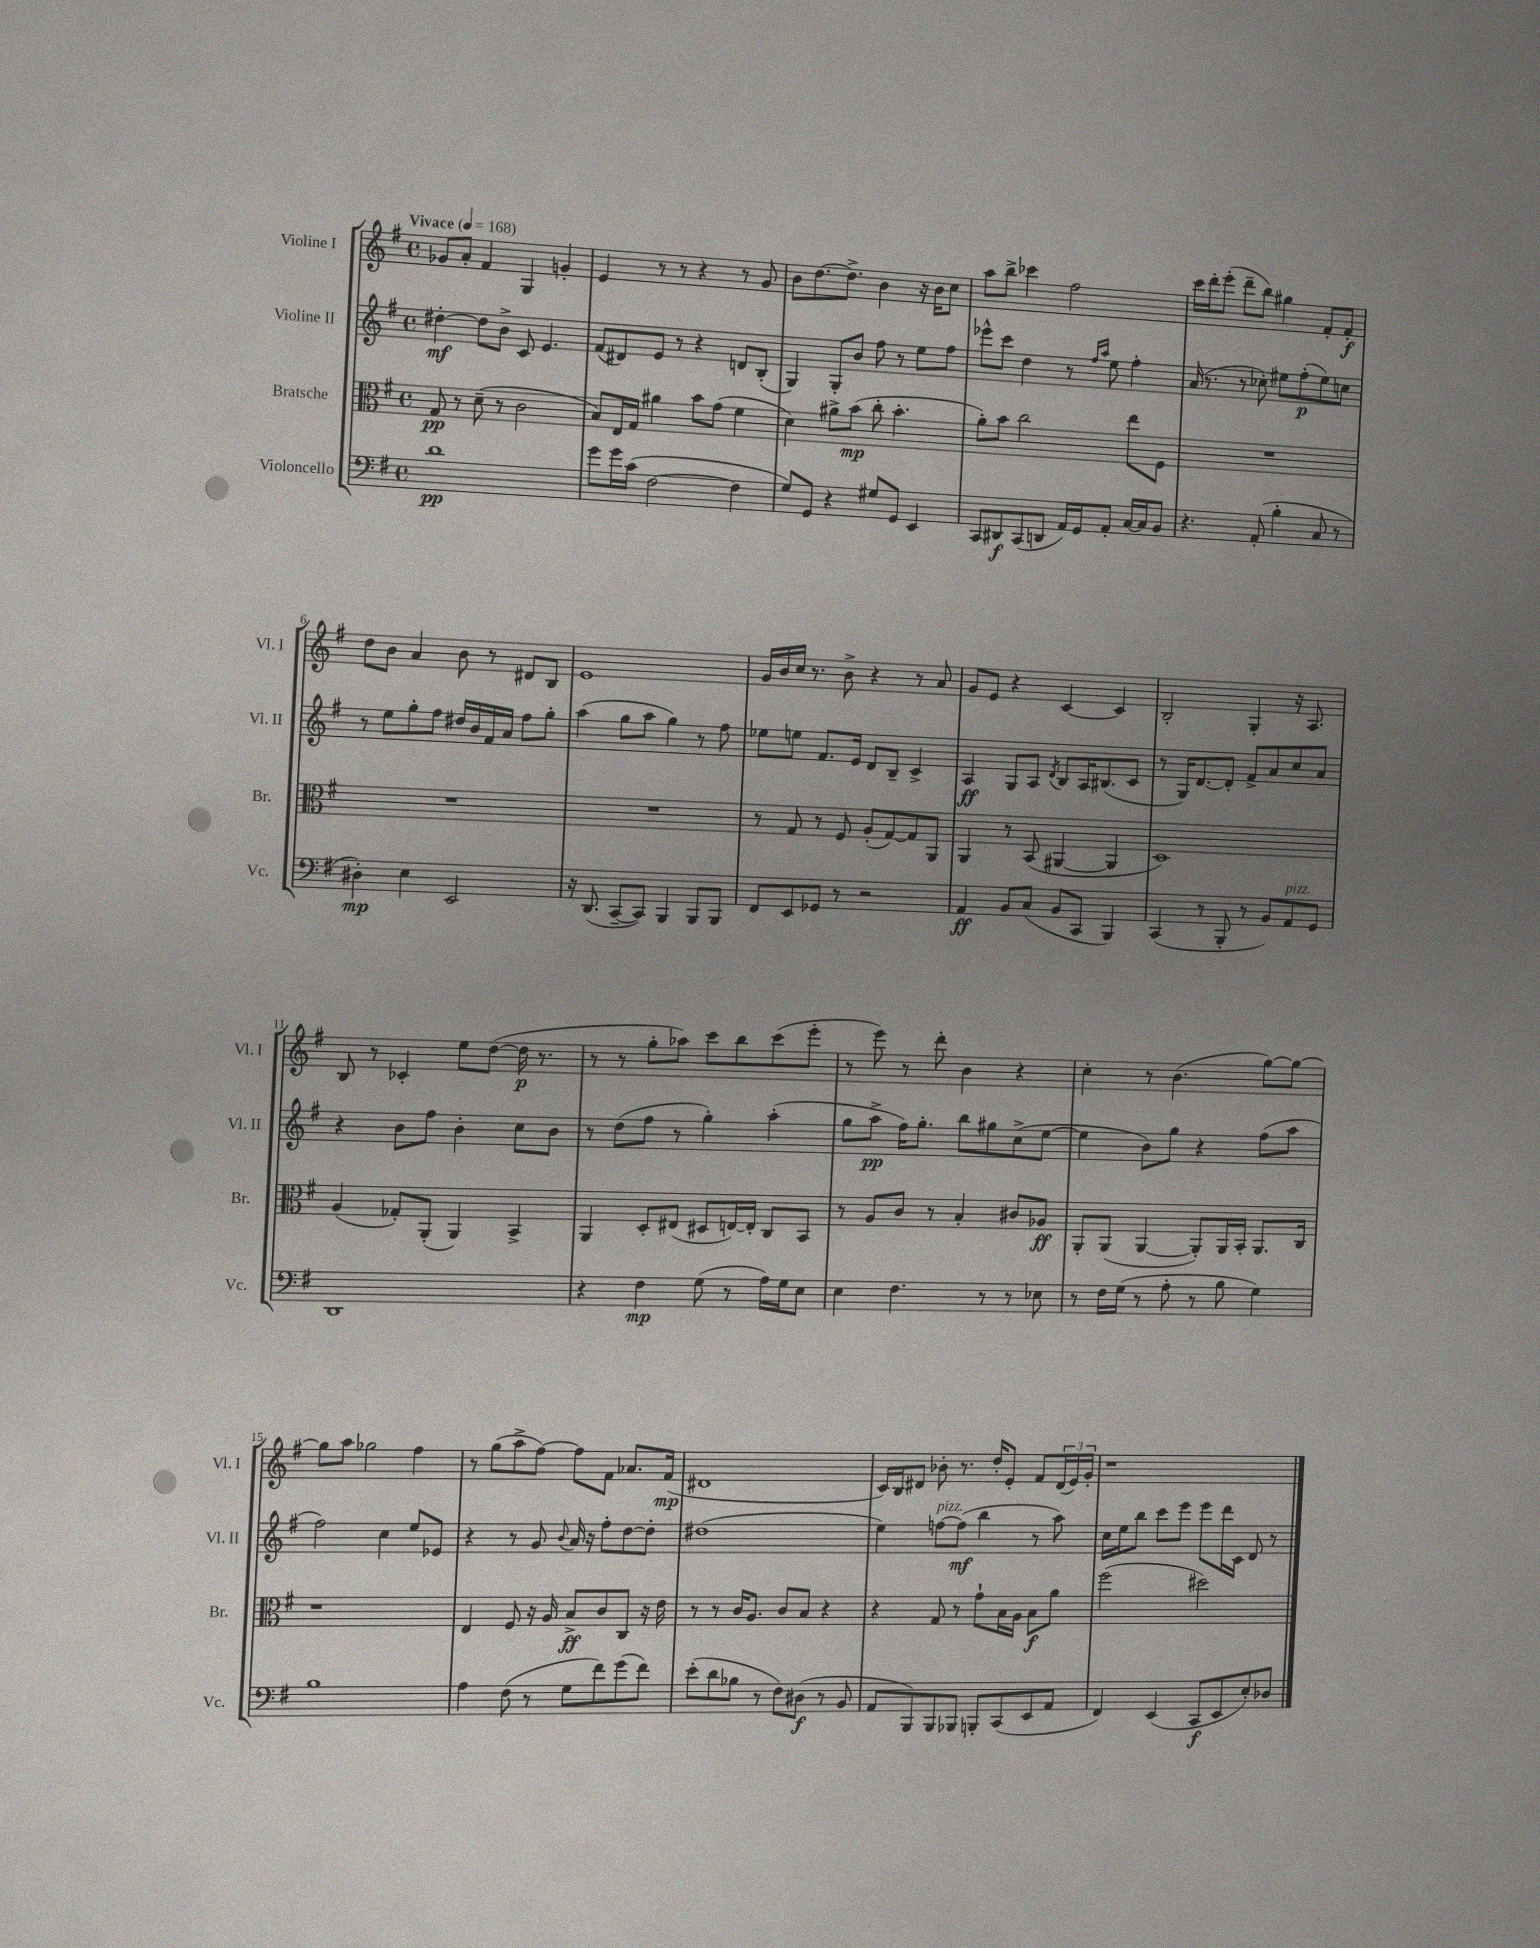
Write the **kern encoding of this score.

**kern	**dynam	**kern	**dynam	**kern	**dynam	**kern	**dynam
*part4	*part4	*part3	*part3	*part2	*part2	*part1	*part1
*staff4	*staff4	*staff3	*staff3	*staff2	*staff2	*staff1	*staff1
*I"Violoncello	*	*I"Bratsche	*	*I"Violine II	*	*I"Violine I	*
*I'Vc.	*	*I'Br.	*	*I'Vl. II	*	*I'Vl. I	*
*clefF4	*	*clefC3	*	*clefG2	*	*clefG2	*
*k[f#]	*	*k[f#]	*	*k[f#]	*	*k[f#]	*
*M4/4	*	*M4/4	*	*M4/4	*	*M4/4	*
*met(c)	*	*met(c)	*	*met(c)	*	*met(c)	*
*MM168	*	*MM168	*	*MM168	*	*MM168	*
=1	=1	=1	=1	=1	=1	=1	=1
!	!	!	!	!	!	!LO:TX:a:B:t=Vivace	!
1d	pp	8G/	pp	[4dd#X'\	mf	8g-X/L	.
.	.	8r	.	.	.	8a'/J	.
.	.	(8d~\	.	8dd#\L]	.	4f#/	.
.	.	8r	.	8b^\J	.	.	.
.	.	2c\	.	8c/	.	4G/	.
.	.	.	.	4.e/	.	.	.
.	.	.	.	.	.	4gn'/	.
=2	=2	=2	=2	=2	=2	=2	=2
8g\L	.	8B/L)	.	(8f#/L	.	4e/	.
16g\L	.	16E/L	.	8d#X/)	.	.	.
(16c\JJ	.	16G/JJ	.	.	.	.	.
[2F#\	.	4a#X\	.	8e/J	.	8r	.
.	.	.	.	8r	.	8r	.
.	.	8b\L	.	4r	.	4r	.
.	.	(8g\J	.	.	.	.	.
4F#\]	.	4f#\	.	8dn/L	.	8r	.
.	.	.	.	(8B'/J	.	8g/	.
=3	=3	=3	=3	=3	=3	=3	=3
8G/L)	.	4d\)	.	4G/)	.	8b\L	.
8GG/J	.	.	.	.	.	[8.dd\	.
4r	.	8a#X^\L	.	8G'/L	.	.	.
.	.	.	.	.	.	8.dd^\J]	.
.	.	(8b\J	mp	8b/J	.	.	.
8G#X/L	.	8cc'\	.	8ff#\	.	4b\	.
8GG/J	.	4.b'\	.	8r	.	.	.
4EE/	.	.	.	8ee\L	.	16r	.
.	.	.	.	.	.	16b\KL	.
.	.	.	.	8ff#\J	.	8cc\J	.
=4	=4	=4	=4	=4	=4	=4	=4
8CC/L	.	8a'\L)	.	8eee-X^^\L	.	8aa\L	.
8DD#X/	f	8b\J	.	8ccc\J	.	8bb^\J	.
(8CC/	.	2cc\	.	4dd\	.	4ccc-X\	.
8DDn/J	.	.	.	.	.	.	.
16AA/LL)	.	.	.	8r	.	2ff#\	.
16GG/J	.	.	.	.	.	.	.
.	.	.	.	16qqff#/LL	.	.	.
.	.	.	.	16qqaa/JJ	.	.	.
8AA'/J	.	.	.	8ee\	.	.	.
[16C/LL	.	8ee\L	.	4ff#'\	.	.	.
16C/J]	.	.	.	.	.	.	.
8BB/J	.	8F#\J	.	.	.	.	.
=5	=5	=5	=5	=5	=5	=5	=5
4.r	.	1r	.	(16a/	.	16ccc\LL	.
.	.	.	.	8.r	.	16ddd'\J	.
.	.	.	.	.	.	(8eee'\J	.
.	.	.	.	8r	.	8ddd~\L	.
(8AA'/	.	.	.	8cc-X'\)	.	8bb\J)	.
4B'\	.	.	.	8ee#X\L	.	4gg#X\	.
.	.	.	.	(8ff#'\	p	.	.
8C/	.	.	.	8ee#\)	.	8f#'/L	.
8r	.	.	.	8ccn\J	.	8f#'/J	f
!!LO:LB:g=z
=6	=6	=6	=6	=6	=6	=6	=6
4D#X'\)	mp	1r	.	8r	.	8dd\L	.
.	.	.	.	8ee\L	.	8b\J	.
4E\	.	.	.	8gg'\	.	4a/	.
.	.	.	.	8ff#\J	.	.	.
2EE/	.	.	.	16dd#X/LL	.	8b\	.
.	.	.	.	16b/	.	.	.
.	.	.	.	16f#/	.	8r	.
.	.	.	.	16a/JJ	.	.	.
.	.	.	.	8ff#\L	.	8d#X/L	.
.	.	.	.	8gg'\J	.	8B/J	.
=7	=7	=7	=7	=7	=7	=7	=7
16r	.	1r	.	(4aa\	.	1e	.
(8.DD/	.	.	.	.	.	.	.
[8CC~/L	.	.	.	8gg\L	.	.	.
8CC/J])	.	.	.	8aa\J	.	.	.
4BBB/	.	.	.	4gg\)	.	.	.
8BBB/L	.	.	.	8r	.	.	.
8BBB/J	.	.	.	8ff#\	.	.	.
=8	=8	=8	=8	=8	=8	=8	=8
8FF#/L	.	8r	.	8ee-X\L	.	16g/LL	.
.	.	.	.	.	.	16b/	.
8EE/	.	8G/	.	8een\J	.	16cc/JJ	.
.	.	.	.	.	.	8.r	.
8GG-X/J	.	8r	.	8.f#/L	.	.	.
8r	.	8F#/	.	.	.	8b^\	.
.	.	.	.	16e/Jk	.	.	.
2r	.	(8A'/L	.	8d/L	.	4r	.
.	.	[8G/)	.	8B~/J	.	.	.
.	.	8G/]	.	4c^/	.	8r	.
.	.	8AA/J	.	.	.	8a/	.
=9	=9	=9	=9	=9	=9	=9	=9
4AA/	ff	4AA/	.	4A/	ff	8g/L	.
.	.	.	.	.	.	8e/J	.
8BB/L	.	8r	.	8G/L	.	4r	.
(8C/J	.	(8BB/	.	8A/J	.	.	.
.	.	.	.	8qd/	.	.	.
8BB/L	.	[4AA#X/	.	8B/L	.	[4c/	.
8CC/J	.	.	.	16A/K	.	.	.
.	.	.	.	(8.B#X/	.	.	.
4BBB/)	.	4AA#/]	.	.	.	4c/]	.
.	.	.	.	8c/J	.	.	.
=10	=10	=10	=10	=10	=10	=10	=10
(4CC/	.	1D)	.	8r	.	2B'/	.
.	.	.	.	16G/KL)	.	.	.
.	.	.	.	[8.d/	.	.	.
8r	.	.	.	.	.	.	.
8BBB'/	.	.	.	8d'/J]	.	.	.
8r	.	.	.	8f#^/L	.	4G'/	.
8BB/L)	.	.	.	8a/	.	.	.
!LO:TX:a:i:t=pizz.	!	!	!	!	!	!	!
8AA/	.	.	.	8cc/	.	16r	.
.	.	.	.	.	.	8.A/	.
8GG/J	.	.	.	8a/J	.	.	.
!!LO:LB:g=z
=11	=11	=11	=11	=11	=11	=11	=11
1DD	.	(4A/	.	4r	.	8B/	.
.	.	.	.	.	.	8r	.
.	.	8G-X'/L)	.	8b\L	.	4c-X'/	.
.	.	(8AA'/J	.	8ff#\J	.	.	.
.	.	4AA/)	.	4b'\	.	8ee\L	.
.	.	.	.	.	.	([8dd\J	.
.	.	4BB^/	.	8cc\L	.	16dd\]	p
.	.	.	.	.	.	8.r	.
.	.	.	.	8b\J	.	.	.
=12	=12	=12	=12	=12	=12	=12	=12
4r	.	4AA/	.	8r	.	8r	.
.	.	.	.	(8dd\L	.	8r	.
4F#\	mp	8D'/L	.	8ff#\J	.	8gg'\L	.
.	.	(8E#X/J	.	8r	.	8aa-X\J)	.
(8G\	.	8D#X/L	.	4gg'\)	.	8ccc\L	.
8r	.	[16En/L)	.	.	.	8bb\	.
.	.	16E'/JJ]	.	.	.	.	.
16A\LL)	.	8C/L	.	(4aa'\	.	(8ccc\	.
16G\J	.	.	.	.	.	.	.
8E\J	.	8BB/J	.	.	.	8eee'\J	.
=13	=13	=13	=13	=13	=13	=13	=13
4E\	.	8r	.	8gg\L	.	8r	.
.	.	8A/L	.	8aa^\J	pp	8eee\)	.
4.F#\	.	8c/J	.	16ff#\KL)	.	8r	.
.	.	.	.	8.gg'\J	.	.	.
.	.	8r	.	.	.	8ddd'\	.
.	.	4B'/	.	8bb\L	.	4b\	.
8r	.	.	.	8gg#X\	.	.	.
8r	.	8c#X/L	.	(8cc^\	.	4r	.
8E-X\	.	8A-X/J	ff	[8ee\J	.	.	.
=14	=14	=14	=14	=14	=14	=14	=14
8r	.	8AA'/L	.	4ee\]	.	4cc'\	.
16F#\LL	.	(8AA/J	.	.	.	.	.
(16G\JJ	.	.	.	.	.	.	.
8r	.	[4AA/	.	8b\L)	.	8r	.
8A'\	.	.	.	8gg\J	.	(4.b\	.
8r	.	8AA'/L])	.	4r	.	.	.
8B\	.	16AA/L	.	.	.	.	.
.	.	16BB'/JJ	.	.	.	.	.
4G\)	.	8.AA/L	.	(8ff#\L	.	[8gg\L)	.
.	.	.	.	8aa\J	.	8gg\J_	.
.	.	16C/Jk	.	.	.	.	.
!!LO:LB:g=z
=15	=15	=15	=15	=15	=15	=15	=15
1B	.	1r	.	2ff#\)	.	8gg\L]	.
.	.	.	.	.	.	8aa\J	.
.	.	.	.	.	.	2gg-X\	.
.	.	.	.	4cc\	.	.	.
.	.	.	.	8ee/L	.	4ff#\	.
.	.	.	.	8e-X/J	.	.	.
=16	=16	=16	=16	=16	=16	=16	=16
4A\	.	4E/	.	4r	.	8r	.
.	.	.	.	.	.	(8gg\L	.
(8F#\	.	8F#/	.	8r	.	8aa^\	.
8r	.	16r	.	8g/	.	[8ff#\J)	.
.	.	16A/	.	.	.	.	.
.	.	.	.	8qqb/	.	.	.
8G\L	.	8B^/L	ff	16a/	.	8ff#\L]	.
.	.	.	.	16r	.	.	.
8f#\)	.	8c/	.	8ff#'\L	.	8f#\J	.
(8g\	.	8C/J	.	[8dd\	.	8.a-X/L	.
8f#\J)	.	16r	.	8dd'\J]	.	.	.
.	.	16e\	.	.	.	(16f#/Jk	mp
=17	=17	=17	=17	=17	=17	=17	=17
(8e'\L	.	8r	.	(1dd#X	.	1d#X	.
8d\	.	8r	.	.	.	.	.
8B-X\J	.	16c/KL	.	.	.	.	.
.	.	8.A/J	.	.	.	.	.
8r	.	.	.	.	.	.	.
8F#\L)	.	8c/L	.	.	.	.	.
(8D#X\J	f	8B/J	.	.	.	.	.
8r	.	4r	.	.	.	.	.
8BB/	.	.	.	.	.	.	.
=18	=18	=18	=18	=18	=18	=18	=18
8AA/L	.	4r	.	4ee\)	.	16c/LL)	.
.	.	.	.	.	.	16B/J	.
8BBB/)	.	.	.	.	.	8d#X/J	.
!	!	!	!	!LO:TX:a:i:t=pizz.	!	!	!
8BBB/	.	8G/	.	[8ffn\L	.	8b-X'\	.
8BBB-X/J	.	8r	.	(8ff\J]	mf	8.r	.
8BBBn'/L	.	8g`\L	.	4bb\	.	.	.
.	.	.	.	.	.	16dd'/KL	.
(8CC/	.	16B\L	.	.	.	8e'/J	.
.	.	16A\JJ	.	.	.	.	.
8EE/	.	8B\L	f	8r	.	8f#/L	.
8AA/J	.	8a\J	.	8aa\)	.	(24d#/L	.
.	.	.	.	.	.	24e/)	.
.	.	.	.	.	.	24g'/JJ	.
=19	=19	=19	=19	=19	=19	=19	=19
4FF#/)	.	(2ff#\	.	16cc\LL	.	1r	.
.	.	.	.	16ee\J	.	.	.
.	.	.	.	8bb\J	.	.	.
(4EE/	.	.	.	8ccc\L	.	.	.
.	.	.	.	8eee\J	.	.	.
8CC/L	f	2dd#X\)	.	8eee\L	.	.	.
8EE/	.	.	.	16ddd\L	.	.	.
.	.	.	.	16c\JJ	.	.	.
8E'/)	.	.	.	8d/	.	.	.
8D-X/J	.	.	.	8r	.	.	.
==	==	==	==	==	==	==	==
*-	*-	*-	*-	*-	*-	*-	*-
